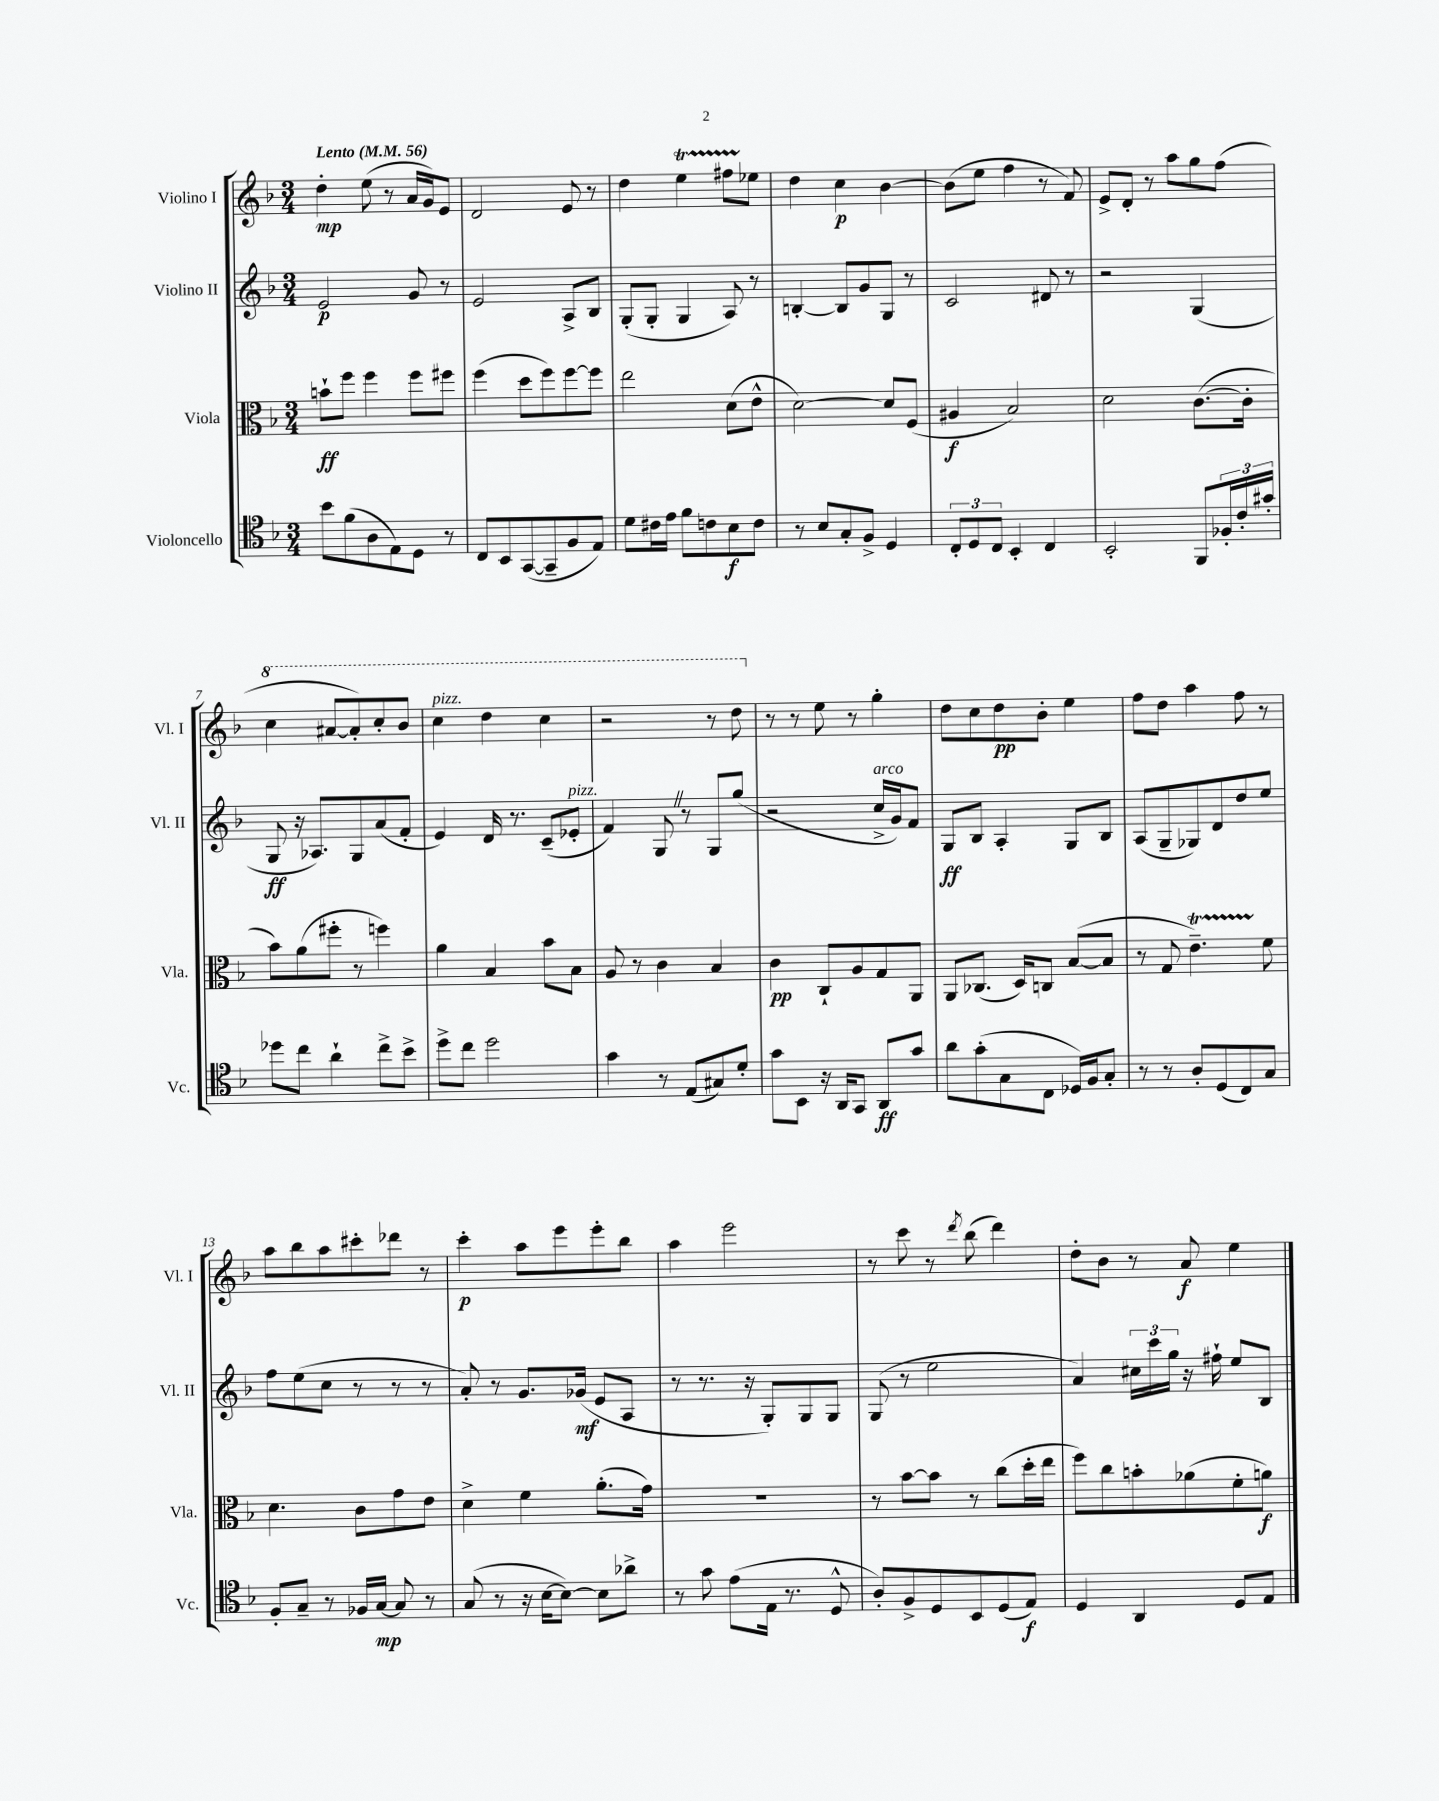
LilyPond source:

<<
\new StaffGroup <<
\new Staff = "s0" \with { instrumentName = "Violino I" shortInstrumentName = "Vl. I" } {
    \clef treble \key f \major \numericTimeSignature \time 3/4 \tempo "Lento" 4 = 56
    d''4-.\mp e''8( r8 a'16 g'16) e'8 |
    d'2 e'8 r8 |
    d''4 e''4\startTrillSpan fis''8 ees''8\stopTrillSpan |
    d''4 c''4\p bes'4~ |
    bes'8( e''8 f''4 r8 f'8) |
    e'8-> d'8-. r8 a''8 g''8 f''8( |
    \ottava #1 c'''4 ais''8~ ais''8-.) c'''8-. bes''8 |
    c'''4^\markup { \italic "pizz." } d'''4 c'''4 |
    r2 r8 d'''8 \ottava #0 |
    r8 r8 e''8 r8 g''4-. |
    d''8 c''8 d''8\pp bes'8-. e''4 |
    f''8 d''8 a''4 f''8 r8 |
    a''8 bes''8 a''8 cis'''8-. des'''8 r8 |
    c'''4-.\p a''8 e'''8 e'''8-. bes''8 |
    a''4 e'''2 |
    r8 c'''8 r8 \acciaccatura { d'''8 } bes''8( d'''4) |
    d''8-. bes'8 r8 a'8\f e''4 \bar "|." |
}
\new Staff = "s1" \with { instrumentName = "Violino II" shortInstrumentName = "Vl. II" } {
    \clef treble \key f \major \numericTimeSignature \time 3/4
    e'2\p g'8 r8 |
    e'2 a8-> bes8 |
    g8-.( g8-. g4 a8) r8 |
    b4~-. b8 g'8 g8 r8 |
    c'2 dis'8 r8 |
    r2 g4( |
    g8\ff r16 aes8.) g8 a'8( f'8-. |
    e'4) d'16 r8. c'8--( ees'8-.^\markup { \italic "pizz." } |
    f'4) g8 \once \override BreathingSign.text = \markup { \musicglyph "scripts.caesura.straight" } \breathe r8 g8 g''8( |
    r2 c''16->^\markup { \italic "arco" } g'16) f'8 |
    g8\ff bes8 a4-. g8 bes8 |
    a8( g8-- ges8) d'8 d''8 e''8 |
    f''8 e''8( c''8 r8 r8 r8 |
    a'8-.) r8 g'8. ges'16\mf( e'8 a8 |
    r8 r8. r16 g8-.) g8 g8 |
    g8( r8 e''2 |
    a'4) \tuplet 3/2 { cis''16 c'''16 g''16 } r16 fis''16-! e''8 bes8 \bar "|." |
}
\new Staff = "s2" \with { instrumentName = "Viola" shortInstrumentName = "Vla." } {
    \clef alto \key f \major \numericTimeSignature \time 3/4
    b'8-!\ff f''8 f''4 f''8 fis''8 |
    f''4( d''8 f''8) f''8~ f''8 |
    e''2 d'8( e'8-^ |
    d'2~) d'8 f8( |
    ais4\f bes2) |
    d'2 c'8.~( c'16-. |
    bes'8) a'8( fis''8-. r8 f''4) |
    a'4 bes4 bes'8 bes8 |
    a8 r8 c'4 bes4 |
    c'4\pp c8-! a8 g8 a,8 |
    a,8 ces8.( d16) c8 bes8~( bes8 |
    r8 g8 e'4.--\startTrillSpan) f'8\stopTrillSpan |
    d'4. c'8 g'8 e'8 |
    d'4-> f'4 a'8.-.( g'16) |
    R2. |
    r8 bes'8~ bes'8 r8 c''8( d''16-. e''16 |
    f''8) c''8 b'8-. aes'8( f'8-. a'8\f) \bar "|." |
}
\new Staff = "s3" \with { instrumentName = "Violoncello" shortInstrumentName = "Vc." } {
    \clef tenor \key f \major \numericTimeSignature \time 3/4
    bes'8 f'8( a8 e8) d8 r8 |
    c8 bes,8 g,8~( g,8-- f8 e8) |
    d'8 cis'16 e'16 f'8 c'8 bes8\f c'8 |
    r8 bes8 g8-. f8-> d4 |
    \tuplet 3/2 { c8-. d8 c8 } bes,4-. c4 |
    bes,2-. f,8 \tuplet 3/2 { fes16-. c'16-. gis'16-. } |
    des''8 c''8 a'4-! c''8-> bes'8-> |
    d''8-> c''8 d''2 |
    g'4 r8 e8( gis8) d'8-. |
    g'8 bes,8 r16 a,16 g,8 a,8\ff g'8 |
    a'8 g'8-.( g8 c8 des16) f16 g8-. |
    r8 r8 a8-. d8( c8) g8 |
    f8-. g8-- r8 fes16 g16~\mp g8 r8 |
    g8( r8 r16 bes16~ bes8~) bes8 aes'8-> |
    r8 g'8 e'8( e16 r8. d8-^ |
    a8-.) f8-> d8 bes,8 d8( e8\f) |
    d4 a,4 d8 e8 \bar "|." |
}
>>
>>
